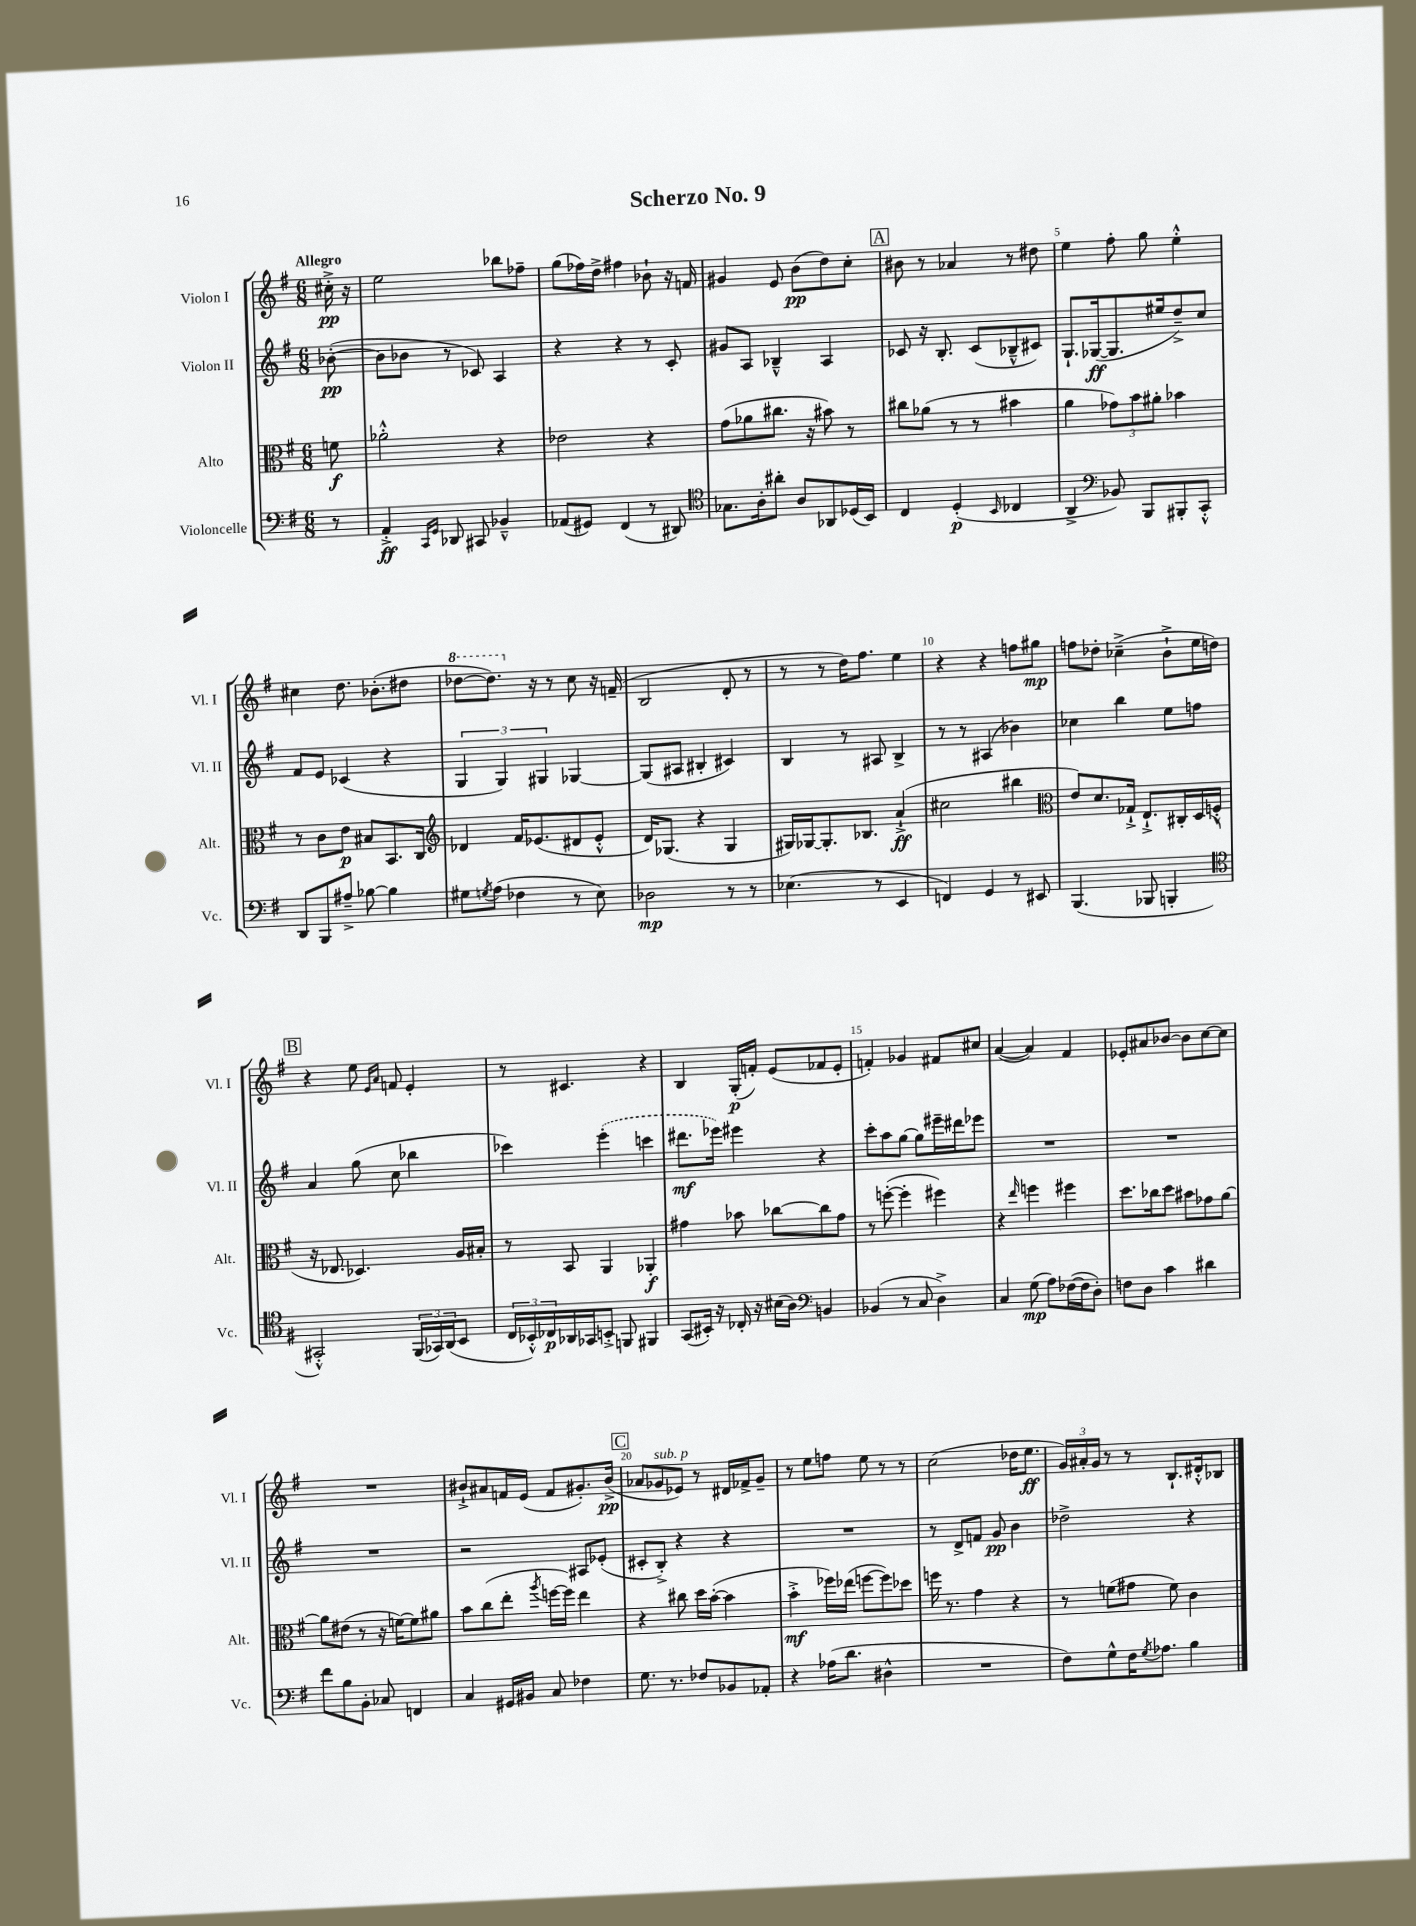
\header { title = "Scherzo No. 9" }
<<
\new StaffGroup <<
\new Staff = "s0" \with { instrumentName = "Violon I" shortInstrumentName = "Vl. I" } {
    \clef treble \key g \major \numericTimeSignature \time 6/8 \partial 8 \tempo "Allegro"
    cis''16-.->\pp r16 |
    e''2 bes''8 fes''8-- |
    g''8( fes''16) d''16-> fis''4 bes'8-! r16 f'16 |
    gis'4 e'8 b'8\pp( d''8) c''8-. |
    \mark \markup { \box "A" } bis'8 r8 aes'4 r8 dis''8 |
    e''4 fis''8-. g''8 e''4-.-^ |
    cis''4 d''8. bes'8.-.( dis''8 |
    \ottava #1 des'''8~ des'''8.) \ottava #0 r16 r8 c''8 r16 f'16--( |
    b2 d'8-. r8 |
    r8 r8 d''16) fis''8. e''4 |
    r4 r4 f''8 gis''8\mp |
    f''8 des''8-. ces''4--->( b'8-!-> e''16 d''16) |
    \mark \markup { \box "B" } r4 e''8 \grace { e'16 a'16 } f'8 e'4-. |
    r8 cis'4. r4 |
    b4 g16-.\p( f'16-.) e'8( fes'8 e'8-. |
    f'4-.) ges'4 fis'8 cis''8 |
    a'4~( a'4) fis'4 |
    ees'8-. ais'8 bes'8~ bes'8 c''8~ c''8 |
    R2. |
    bis'8-!-> ais'8 f'16 e'16( f'8 gis'8.-.) bis'16->\pp( |
    \mark \markup { \box "C" } aes'8 ges'8^\markup { \italic "sub. p" } ees'8) r8 dis'16 fes'16-> ges'8-- |
    r8 e''8 f''8 e''8 r8 r8 |
    c''2( des''16 e''8.\ff |
    \tuplet 3/2 { g'16) ais'16-. g'16 } r8 r8 b8.-! dis'16-.-^ bes8 \bar "|." |
}
\new Staff = "s1" \with { instrumentName = "Violon II" shortInstrumentName = "Vl. II" } {
    \clef treble \key g \major \numericTimeSignature \time 6/8 \partial 8
    bes'8~-.\pp( |
    bes'8 bes'8 r8 ces'8) a4 |
    r4 r4 r8 c'8-. |
    gis'8 a8 bes4---^ a4 |
    \mark \markup { \box "A" } ces'8 r16 b8.-. ces'8( bes8---^ cis'8) |
    g8.-! ges16~\ff( ges8. eis''16 d''8--->) c''8 |
    fis'8 e'8 ces'4( r4 |
    \tuplet 3/2 { g4 g4) gis4 } ges4~ |
    ges8( ais8 bis4-. cis'4) |
    b4 r8 ais8 b4-> |
    r8 r8 ais4( bes'4) |
    ces''4 b''4 e''8 f''8 |
    \mark \markup { \box "B" } a'4 g''8( c''8 bes''4 |
    ces'''4) \once \slurDashed e'''4-.( c'''4 |
    dis'''8.\mf ees'''16) eis'''4 r4 |
    c'''8-. a''8 g''8~ g''8 eis'''16-- dis'''16 ees'''8 |
    R2. |
    R2. |
    R2. |
    r2 ais8 ees'8-.( |
    \mark \markup { \box "C" } cis'8-. b8-.->) r4 r4 |
    R2. |
    r8 d'8-> f'8 g'8\pp b'4 |
    des''2-> r4 \bar "|." |
}
\new Staff = "s2" \with { instrumentName = "Alto" shortInstrumentName = "Alt." } {
    \clef alto \key g \major \numericTimeSignature \time 6/8 \partial 8
    f'8\f |
    aes'2-.-^ r4 |
    ees'2 r4 |
    g'8( aes'8 cis''8. r16 bis'8) r8 |
    \mark \markup { \box "A" } cis''8 aes'8( r8 r8 bis'4 |
    a'4 \tuplet 3/2 { ges'8) b'8 ais'8-. } bes'4 |
    r8 c'8 e'8\p bis8 b,8. c16 |
    \clef treble des'4 fis'16 ees'8.( dis'8 ees'8-.-^ |
    d'16) ges8.( r4 ges4 |
    gis16) ges16~ ges8.-. bes8. a'4-!->\ff( |
    cis''2 bis''4 |
    \clef alto e'8) d'8. ges16-!-> e8.-!-> cis16-. d16 f16-.-^( |
    \mark \markup { \box "B" } r16 ees8. des4.) a16 bis16-. |
    r8 b,8 a,4 aes,4-.\f |
    gis'4 bes'8 ces''8~ ces''8 gis'8 |
    r8 f''8~-.( f''4-. fis''4) |
    r4 \grace { e''16 } f''4 fis''4 |
    d''8. ces''16 d''8 bis'8 ges'8 a'8~ |
    a'8 eis'8( r8 r16 f'16~) f'8 ais'8 |
    b'8 c''8( e''8-. \acciaccatura { a''8 } f''16~ f''16) e''4 |
    \mark \markup { \box "C" } r4 cis''8 d''16 b'16~-.( b'4 |
    b'4-.->\mf fes''16) ees''16( f''8~ f''8) des''8 |
    f''16 r8. g'4 r4 |
    r8 f'8( gis'8 f'8) c'4 \bar "|." |
}
\new Staff = "s3" \with { instrumentName = "Violoncelle" shortInstrumentName = "Vc." } {
    \clef bass \key g \major \numericTimeSignature \time 6/8 \partial 8
    r8 |
    a,4-.->\ff \grace { c,16 g,16 } des,8 cis,8 bes,4---^ |
    aes,8( gis,8) fis,4( r8 dis,8) |
    \clef tenor ges8. a16-. ais'8-. a8 aes,8 des16( b,16) |
    \mark \markup { \box "A" } c4 d4-.\p( \grace { b,16 } ces4 |
    a,4-> \clef bass bes,8) b,,8 bis,,8-. c,8-.-^ |
    d,8 b,,8 ais8---> bes8~ bes4 |
    gis8 \acciaccatura { g8 } a8( fes4 r8 e8) |
    des2\mp r8 r8 |
    ees4.( r8 e,4 |
    f,4) g,4 r8 eis,8 |
    b,,4.( bes,,8 b,,4-. |
    \mark \markup { \box "B" } \clef tenor gis,2-.-^) \tuplet 3/2 { fis,16( ges,16) a,16( } b,8 |
    \tuplet 3/2 { c16 bes,16-.-^) ces16\p } aes,16 ges,16 b,8-.-> f,8 fis,4 |
    g,8( bis,16-.) r16 ces16-. r16 bis16( a16) \clef bass b,4 |
    bes,4( r8 c8 d4->) |
    c4 g8\mp( a8) fes16~( fes16 d8-.) |
    f8 d8 c'4 dis'4 |
    fis'8 b8 b,8-. ces8 f,4 |
    c4 gis,16 bis,16 c8 fes4 |
    \mark \markup { \box "C" } g8. r8. fes8 bes,8 aes,8-. |
    r4 aes16( d'8. dis4-^ |
    R2. |
    fis8) g8-^ fis16 \acciaccatura { g8 } aes8. b4 \bar "|." |
}
>>
>>
\layout { \context { \Score \override BarNumber.break-visibility = ##(#f #t #t) barNumberVisibility = #(every-nth-bar-number-visible 5) } }
